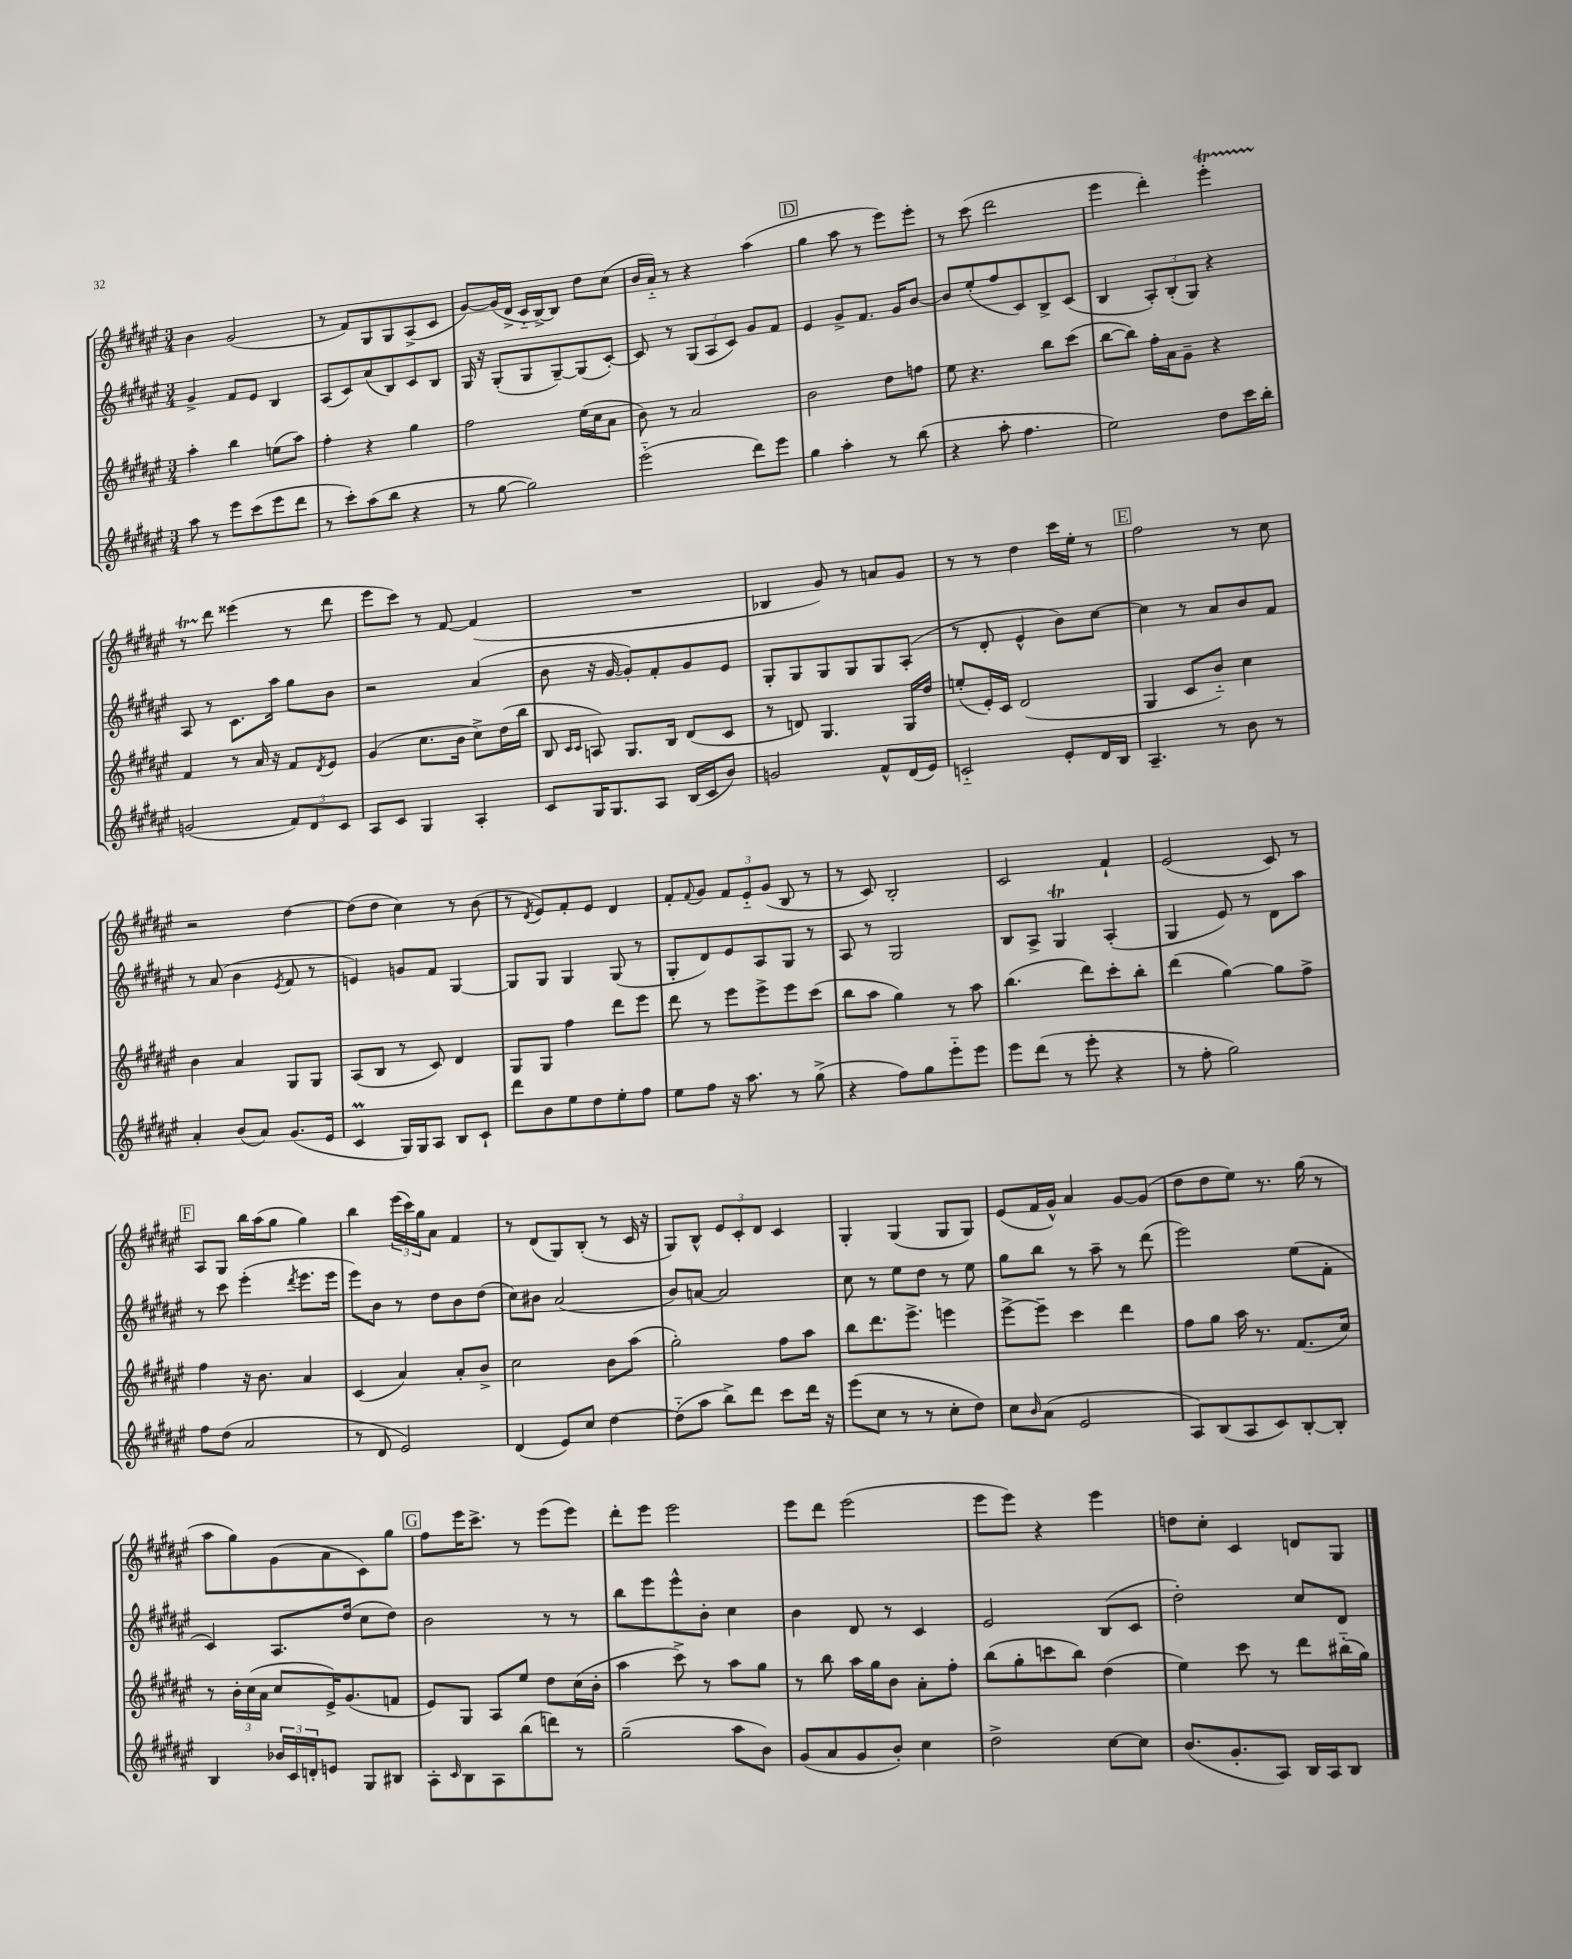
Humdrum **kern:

**kern	**kern	**kern	**kern
*part4	*part3	*part2	*part1
*staff4	*staff3	*staff2	*staff1
*clefG2	*clefG2	*clefG2	*clefG2
*k[f#c#g#d#a#e#]	*k[f#c#g#d#a#e#]	*k[f#c#g#d#a#e#]	*k[f#c#g#d#a#e#]
*M3/4	*M3/4	*M3/4	*M3/4
=25	=25	=25	=25
8aa#\	4aa#'\	4g#^/	4b\
8r	.	.	.
8eee#\L	4bb\	8f#/L	(2g#/
(8ccc#\	.	8e#/J	.
8eee#\	(8een\L	4B/	.
8ddd#\J	8aa#\J)	.	.
=26	=26	=26	=26
8r	4ff#'\	(8A#/L	8r
8ccc#'\L)	.	8c#/)	8f#/L)
(8aa#\	4r	(8a#/	8G#/
8bb\J	.	8B/)	8G#/
4r	4gg#\	8c#/	(8A#^/
.	.	8B/J	8c#/J
=27	=27	=27	=27
8r	2ff#\	16G#/	[8g#/L)
.	.	16r	.
[8gg#\	.	(8G#'/L	(16g#/L]
.	.	.	16d#^/JJ
2gg#\])	.	8G#/	16c#/LL
.	.	.	[16B^/J)
.	.	[8G#~/)	8B/J]
.	(16ee#\LL	(8G#/]	8dd#\L
.	16cc#\J	.	.
.	8a#\J	[8c#'/J)	(8cc#\J
=28	=28	=28	=28
(2eee#\	8b\)	8c#/]	16b/LL
.	.	.	16a#/JJ)
.	8r	8r	8r
.	2a#/	(12G#/L	4r
.	.	12A#/	.
.	.	12c#/J)	.
8ddd#\L)	.	8g#/L	(4aa#\
8eee#\J	.	8f#/J	.
!!LO:REH:place=s1:t=D
=29	=29	=29	=29
4gg#\	2b\	4e#/	4gg#\
4aa#'\	.	8g#^/L	8aa#\
.	.	8.f#/J	8r
8r	8dd#\L	.	8eee#\L)
.	.	16g#/KL	.
(8bb\	8ffn\J	[8b/J	8eee#'\J
=30	=30	=30	=30
4r	8ee#\	8b/L]	8r
.	4.r	(8ee#'/	(8ccc#\
8aa#'\	.	8ff#/	2ddd#\
4.ff#\	.	8c#/)	.
.	8bb\L	8B^/	.
.	(8ccc#\J	(8c#/J	.
=31	=31	=31	=31
2ee#\)	[8bb\L	4B/	4eee#\
.	8bb\J])	.	.
.	16ff#'\LL	12A#'/L)	4ddd#'\)
.	16a#\J	.	.
.	.	(12B'/	.
.	8g#~\J	.	.
.	.	12G#/J)	.
8dd#\L	4r	4r	4eee#t'\
16ccc#\L	.	.	.
16bb'\JJ	.	.	.
!!LO:LB:g=z
=32	=32	=32	=32
(2gn/	4f#/	8A#/	8r
.	.	8r	8ddd#\
.	8r	8.c#\L	(4eee##X\
.	16a#/	.	.
.	16r	16aa#\Jk	.
12f#/L)	8f#/L	8gg#\L	8r
12d#/	.	.	.
.	8qd#/	.	.
.	8e#/J	8b\J	8ddd#\
12c#/J	.	.	.
=33	=33	=33	=33
8A#/L	(4g#/	2r	8eee#\L
8c#/J	.	.	8ccc#\J)
4G#/	8.cc#\L	.	8r
.	.	.	[8f#/
.	16b\Jk	.	.
4A#'/	8cc#^\L)	(4a#/	(4f#/]
.	(16dd#\L	.	.
.	16bb\JJ	.	.
=34	=34	=34	=34
8c#/L	8B/	8b\	2.r
.	16qqc#/LL	.	.
.	16qqc#/JJ	.	.
16G#/K	8An/)	16r	.
8.G#/	.	[16g#/	.
.	8.G#/L	8g#'/L])	.
8A#/J	.	8f#'/	.
.	16B/Jk	.	.
(16B/LL	(8d#/L	8g#/	.
16c#/J	.	.	.
8b/J)	8c#/J	8e#/J	.
=35	=35	=35	=35
2gn/	8r	8G#'/L	4B-X/
.	8dn/)	8G#/	.
.	4.G#/	8G#/	8g#/)
.	.	8G#/	8r
8f#^^/L	.	8G#/	8an/L
(16d#/L	16G#/LL	(8A#'/J	8g#/J
16e#/JJ)	16dd#/JJ	.	.
=36	=36	=36	=36
2cn/	(8een'/L	8r	8r
.	16e#'/L)	8d#'/	8r
.	16c#/JJ	.	.
.	(2d#/	4e#^^/	4dd#\
8e#'/L	.	8b\L)	16ccc#\LL
.	.	.	16ee#'\JJ
16d#/L	.	[8cc#\J	8r
16B/JJ	.	.	.
!!LO:REH:place=s1:t=E
=37	=37	=37	=37
4.A#~/	4G#/	4cc#\]	2ff#\
.	8c#/L	8r	.
8r	8b/J)	8a#/L	.
8b\	4cc#\	8b/	8r
8r	.	8f#/J	8cc#\
!!LO:LB:g=z
=38	=38	=38	=38
4a#'/	4b\	8r	2r
.	.	(8a#/	.
(8b/L	4a#/	4b\	.
8a#/J)	.	.	.
.	.	8qe#/	.
(8.g#/L	8G#/L	8f#/	[4dd#\
.	8G#/J	8r	.
16e#/Jk	.	.	.
=39	=39	=39	=39
4c#M/	(8A#/L	4en/)	(8dd#\L]
.	8B/J	.	8dd#\J
16G#/LL)	8r	8gn/L	4cc#\)
16G#/J	.	.	.
8A#/J	8c#/)	8f#/J	.
8B/L	4d#/	[4G#/	8r
8c#`/J	.	.	(8b\
=40	=40	=40	=40
8ddd#\L	8G#/L	8G#/L]	8r
.	.	.	8qd#/
8b\	8G#/J	8G#/J	8e#/L)
8ee#\	4ff#\	4G#/	8f#'/
8dd#\	.	.	8e#/J
8ee#'\	8ddd#\L	(8G#/	4d#/
8ff#\J	8eee#\J	8r	.
=41	=41	=41	=41
8ee#\L	8ddd#\	8G#'/L	8f#'/L
.	.	.	8qqf#/
8ff#\J	8r	8d#/)	8g#/J
16r	8eee#\L	8e#/	12f#/L
8.aa#\	.	.	.
.	.	.	12e#/
.	8eee#^\	8A#/	.
.	.	.	(12g#/J
8r	8eee#\	8G#/J	8B/
(8gg#^\	(8ccc#\J	8r	8r
=42	=42	=42	=42
4r	8bb\L	8A#/	8r
.	8aa#\J	8r	8c#/)
8ff#\L)	4gg#\)	2G#/	2B'/
8gg#\	.	.	.
8eee#\	8r	.	.
8eee#\J	8aa#\	.	.
=43	=43	=43	=43
8eee#\L	(4.bb\	8B/L	2c#/
(8ddd#\J	.	8A#^/J	.
8r	.	4G#T/	.
8eee#'\	8ddd#\L)	.	.
4r	8ccc#'\	(4A#'/	4f#`/
.	8bb'\J	.	.
=44	=44	=44	=44
8r	(4ddd#\	4G#/	(2e#/
8ff#'\	.	.	.
2gg#\)	[4gg#\)	8e#/)	.
.	.	8r	.
.	8gg#\L]	8d#\L	8c#/)
.	8ff#^\J	8aa#\J	8r
!!LO:LB:g=z
!!LO:REH:place=s1:t=F
=45	=45	=45	=45
8ff#\L	4ff#\	8r	8A#/L
(8dd#\J	.	8ccc#\	8G#/J
2a#/	16r	(4eee#'\	16bb\LL
.	8.b\	.	(16aa#\J
.	.	.	8gg#\J
.	.	8qddd#/	.
.	4a#/	8.eee#\L	4gg#\)
.	.	16eee#\Jk	.
=46	=46	=46	=46
8r	(4c#/	8eee#\L)	4bb\
8d#/	.	8b\J	.
2e#/)	4a#/)	8r	(24eee#\LL
.	.	.	24ccc#\)
.	.	.	24gg#\J
.	.	8dd#\L	8a#\J
.	8a#'/L	8b\	4f#/
.	8b^/J	(8dd#\J	.
=47	=47	=47	=47
(4d#/	2cc#\	8cc#\L)	8r
.	.	8b#X\J	(8d#/L
8e#/L)	.	(2a#/	8G#/)
8cc#/J	.	.	(8B'/J
[4dd#\	8b\L	.	8r
.	(8aa#\J	.	16c#/
.	.	.	16r
=48	=48	=48	=48
(8dd#\L]	2gg#'\)	8b/L)	8G#/L)
8aa#\J	.	[8an/J	8B^^/J
8bb^\L)	.	2a/]	12e#/L
.	.	.	12c#'/
8ddd#\J	.	.	.
.	.	.	12d#/J
8ccc#\L	8ff#\L	.	4c#/
16ddd#\Jk	8aa#\J	.	.
16r	.	.	.
=49	=49	=49	=49
(8eee#\L	8bb\L	8cc#\	4G#'/
8cc#\J	8.ddd#\	8r	.
8r	.	8ee#\L	(4G#/
.	8.eee#^\J	.	.
8r	.	8dd#\J	.
8cc#'\L	4eeen\	8r	8G#/L
8dd#\J)	.	8ee#\	8G#/J)
=50	=50	=50	=50
8cc#\L	[8eee#^\L	8gg#\L	(8e#/L
16qqb/	.	.	.
(8a#\J	8eee#~\J]	8bb\J	16f#/L
.	.	.	16g#^^/JJ)
2e#/	4ccc#\	8r	4a#/
.	.	8aa#~\	.
.	4ddd#\	8r	[8g#/L
.	.	(8ddd#\	(8g#/J]
=51	=51	=51	=51
8A#/L)	8ff#\L	2eee#\)	8dd#\L
(8B/	8gg#\J	.	8dd#\
8A#/	16aa#\	.	8ee#\J)
.	8.r	.	.
8c#/)	.	.	8.r
[8B'/	(8.f#/L	(8ee#\L	.
.	.	.	(16gg#\
8B'/J]	.	8f#'\J	8r
.	16cc#/Jk)	.	.
!!LO:LB:g=z
=52	=52	=52	=52
4B/	8r	4c#/)	8aa#\L
.	24b'\LL	.	8gg#\)
.	(24cc#\	.	.
.	24a#\JJ	.	.
24b-X/LL	8cc#/L	8.A#/L	(8g#\
24c#/	.	.	.
24dn'/J	.	.	.
8en/J	16e#^/K)	.	8a#\
.	(8.g#/	(16dd#/Jk	.
8G#/L	.	8cc#\L	8c#\)
8B#X/J	8fn/J	8dd#\J)	8gg#\J
!!LO:REH:place=s1:t=G
=53	=53	=53	=53
8A#'\L	8e#/L)	2b\	8ff#\L
16qqc#/	.	.	.
8B\	8G#/J	.	16eee#\K
.	.	.	8.ccc#^\J
8A#\	8A#/L	.	.
(8bb\	8ee#/J	.	8r
8dddn\J)	8dd#\L	8r	(8eee#\L
8r	(16cc#\L	8r	8eee#\J)
.	16b'\JJ	.	.
=54	=54	=54	=54
(2gg#~\	4aa#\	8bb\L	8ddd#'\L
.	.	8eee#\	8eee#\J
.	8ccc#^\)	8eee#^^\	2eee#\
.	8r	8b'\J	.
8aa#\L	8aa#\L	4cc#\	.
8b\J)	8gg#\J	.	.
=55	=55	=55	=55
(8g#/L	8r	4b\	8eee#\L
8a#/	8bb\	.	8ddd#\J
8g#/	16aa#\LL	8d#/	(2eee#\
.	16gg#\J	.	.
8b'/J)	8b\J	8r	.
4cc#\	8a#'\L	4c#/	.
.	8ff#'\J	.	.
=56	=56	=56	=56
2dd#^\	(8bb\L	2e#/	8eee#\L
.	8gg#'\	.	8eee#\J)
.	8cccn\	.	4r
.	8bb\J)	.	.
[8cc#\L	(4dd#\	(8B/L	4eee#\
8cc#\J]	.	8c#/J	.
=57	=57	=57	=57
(8.b/L	4ee#\)	2dd#'\)	8ddn\L
.	.	.	8cc#'\J
8.g#'/	.	.	.
.	8ccc#\	.	4c#/
8A#/J)	8r	.	.
16B/LL	8ddd#\L	8cc#/L	8dn/L
16A#/J	.	.	.
8B/J	(16bb#X\L	8d#/J	8G#/J
.	16gg#\JJ)	.	.
==	==	==	==
*-	*-	*-	*-
